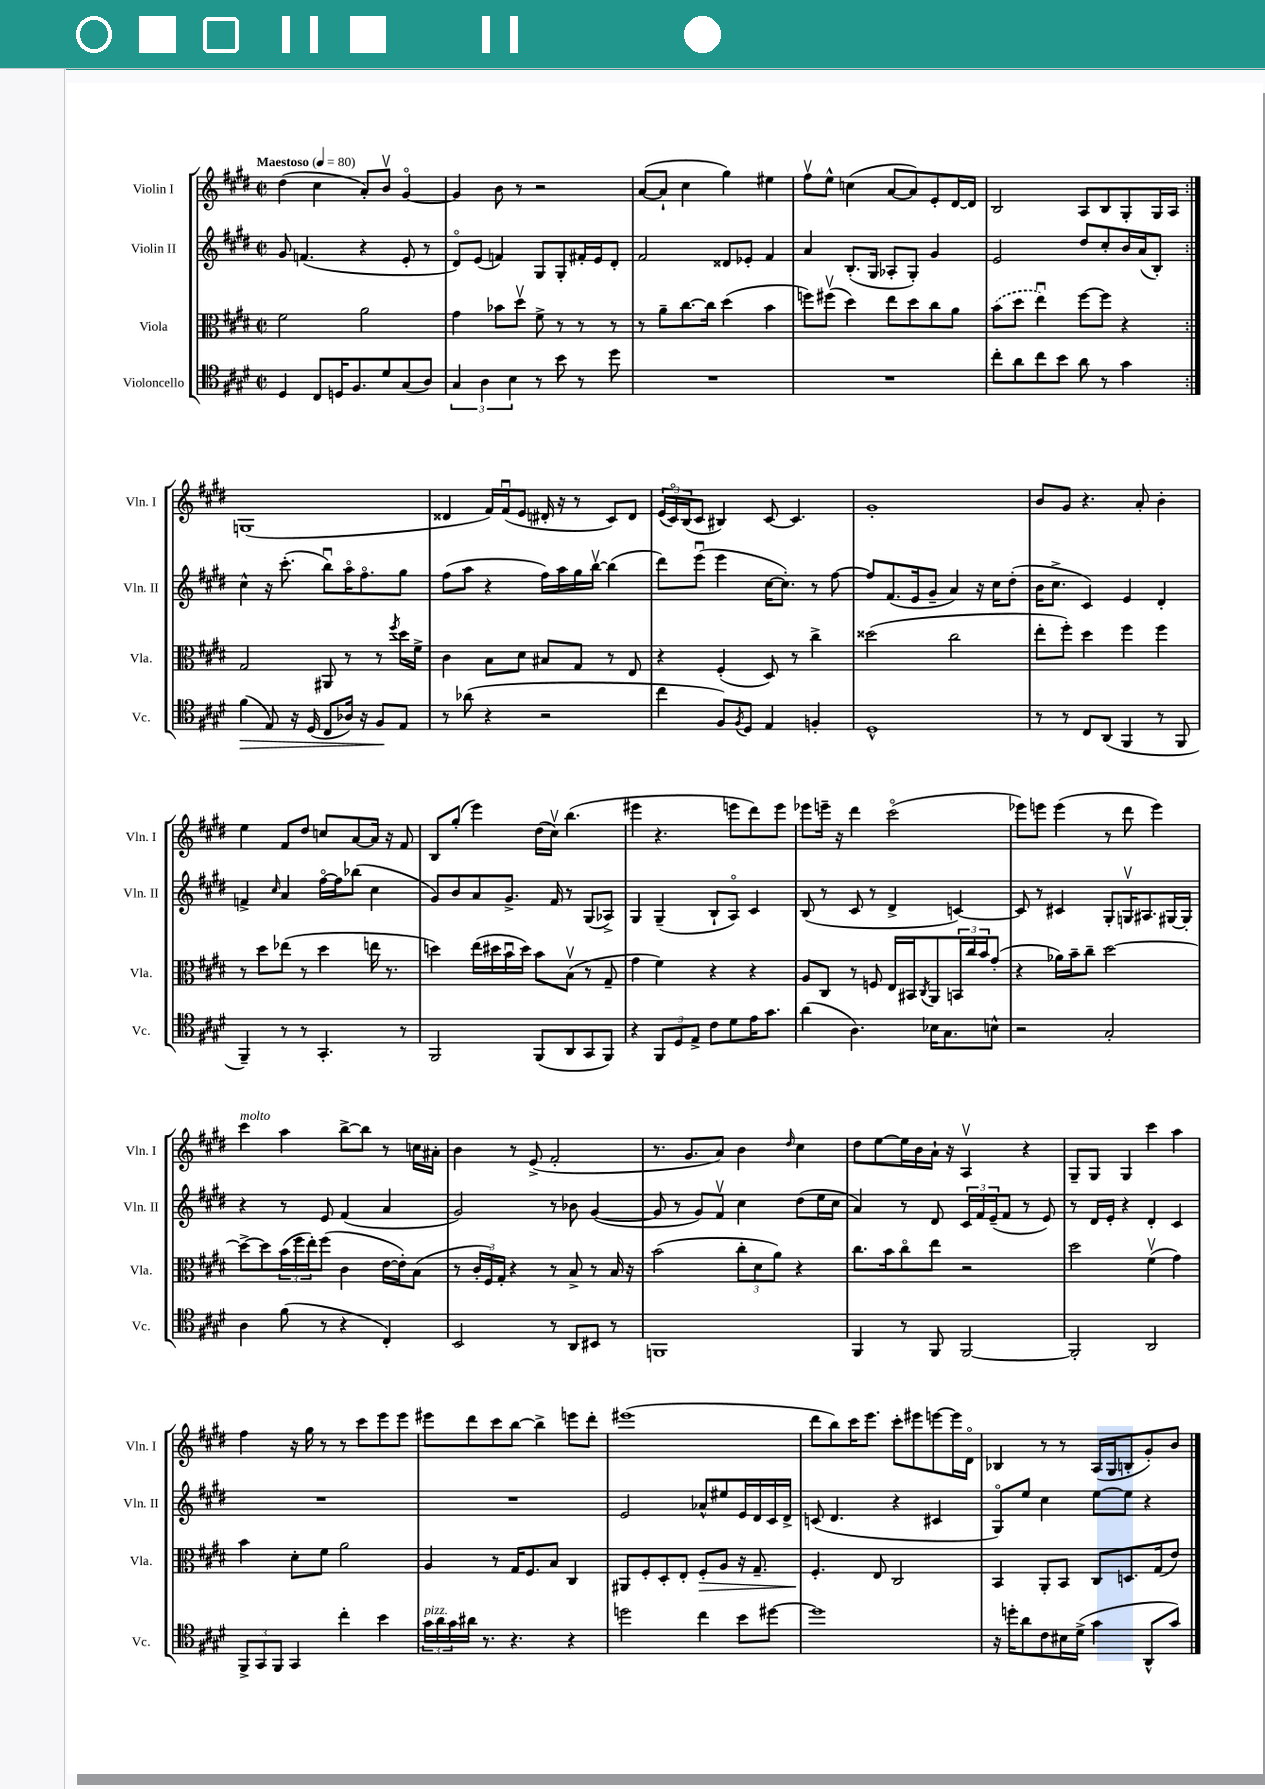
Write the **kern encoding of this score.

**kern	**kern	**kern	**kern
*staff4	*staff3	*staff2	*staff1
*clefC4	*clefC3	*clefG2	*clefG2
*k[f#c#g#d#]	*k[f#c#g#d#]	*k[f#c#g#d#]	*k[f#c#g#d#]
*M2/2	*M2/2	*M2/2	*M2/2
*met(c|)	*met(c|)	*met(c|)	*met(c|)
*MM80	*MM80	*MM80	*MM80
4D#	2f#	8g#	(4dd#
.	.	(4.f	.
8C#	.	.	4cc#
16D	.	.	.
8.F#	.	.	.
.	2a	4r	8a')
8d#	.	.	8bv
(8G#	.	8e'	[4g#o
8A)	.	8r	.
=	=	=	=
6G#	4g#	8d#o)	4g#]
.	.	(8e	.
6A	.	.	.
.	8b-	4f)	8b
6B	.	.	.
.	8dd#v	.	8r
8r	8f#^	8G#	2r
8b	8r	8G#'	.
8r	8r	16f#'	.
.	.	16e	.
8dd#	8r	8d#'	.
=	=	=	=
1r	8r	2f#	([8a
.	8a~	.	8a`]
.	[8.cc#	.	4cc#
.	16cc#]	.	.
.	(4dd#	8d##	4gg#)
.	.	8e-'	.
.	4b	4f#	4ee#
=	=	=	=
1r	8ff)	4a	8ff#v
.	(8ff#v	.	8ee^^
.	4dd#)	(8.B'	(4cc
.	.	16G#	.
.	8ee	8A-'	[8a
.	8dd#	8G#')	8a])
.	8cc#	4g#	8e'
.	8a	.	[16d#
.	.	.	16d#]
=	=	=	=
8cc#'	(8b	2e	2B
8a	8dd#	.	.
8cc#	4eeu)	.	.
8b	.	.	.
8a	[8ff#	8dd#	8A
8r	8ff#]	8cc#'	8B
4g#	4r	16b	8G#'
.	.	(16a	.
.	.	8B')	16G#
.	.	.	16A
=:|!	=:|!	=:|!	=:|!
(4f#	2G#	4cc#^^	(1G
8E)	.	16r	.
.	.	(8.ccc#'	.
16r	.	.	.
(16D#	.	.	.
8C#	8AA#	8bbu)	.
16A-)	8r	16aao	.
16r	.	8.ff#o	.
8F#	8r	.	.
.	8qff#	.	.
8E	16dd#	8gg#	.
.	16f#^	.	.
=	=	=	=
8r	4c#	(8ff#	4d##
(8a-	.	8aa	.
4r	8B	4r	16f#)
.	.	.	(16f#u
.	8d#	.	8e
2r	8B#	16ff#)	16d#'
.	.	16aa	16r
.	8G#	16gg#	8r
.	.	[16bbv	.
.	8r	(4bb]	8c#)
.	8E	.	8d#
=	=	=	=
4cc#	4r	8ddd#)	(24e
.	.	.	24c#o)
.	.	.	(24B
.	.	(8eeeu	8c#
8F#)	(4F#'	4eee	4B#)
8qF#	.	.	.
8D#	.	.	.
4E	8D#)	[16cc#	[8c#
.	.	8.cc#'])	.
.	8r	.	4.c#]
4F'	4cc#^	8r	.
.	.	[8ff#	.
=	=	=	=
1D#^^	(2dd##	8ff#]	1g#'
.	.	(8.f#	.
.	.	16e	.
.	.	8g#~	.
.	2cc#	4a)	.
.	.	16r	.
.	.	16cc#	.
.	.	(8dd#'	.
=	=	=	=
8r	8ee'	16b	8b
.	.	8.cc#^	.
8r	8ff#')	.	8g#
8C#	4dd#	4c#)	4.r
(8AA	.	.	.
4FF#	4ff#	4e	.
.	.	.	8a'
8r	4ff#	4d#'	4b'
8FF#	.	.	.
=	=	=	=
4FF#~)	8r	4f^	4ee
.	8dd#	.	.
.	.	16qqcc#	.
8r	(8ee-	4a	8f#
8r	8r	.	8dd#
4.GG#'	4dd#	[16ff#o	8cc
.	.	16ff#]	.
.	.	(8bb-	[8a
.	16ee	4cc#	16a]
.	8.r	.	16r
8r	.	.	8f#
=	=	=	=
2FF#	4dd)	8g#)	8B
.	.	8b	(8gg#'
.	(16ee	8a	4eee)
.	16dd#	.	.
.	16bu	8.g#^	.
.	16dd#)	.	.
(8FF#	8b	.	(16dd#
.	.	16f#	16cc#v)
8AA	(8Bv	8r	(4.bb
8GG#	8r	(8G#	.
8FF#)	8G#~	8A-^)	.
=	=	=	=
4r	4g#	4G#	4eee#
12FF#	4f#)	(4G#~	4.r
12D#	.	.	.
12E^	.	.	.
8c#	4r	8B`	.
8d#	.	8Ao)	8eee
16e	4r	4c#	8ddd#)
8.g#	.	.	.
.	.	.	8eee
=	=	=	=
(4a	8A	(8B	8eee-
.	8C#	8r	16eee~
.	.	.	16r
4.A)	8r	8c#	4ddd#
.	8F	8r	.
.	16E	4d#^	(2ccc#o
.	16BB#	.	.
.	8qC#	.	.
16B-	8AA	.	.
8.G#	.	.	.
.	24BB	[4c)	.
.	24cc#	.	.
.	24b	.	.
8B^^	(8g#'	.	.
=	=	=	=
2r	4r	8c]	8eee-)
.	.	8r	8eee
.	16a-)	4c#	(4eee
.	16b~	.	.
.	8cc#~	.	.
2G#'	[2dd#	8G#'	8r
.	.	16Gv	8ddd#
.	.	8.A#	.
.	.	.	4eee)
.	.	[16G#	.
.	.	16G#']	.
=	=	=	=
4A	8dd#^_	4r	4ccc#
.	8dd#]	.	.
(8f#	(24b	8r	4aa
.	24ff#	.	.
.	24ee')	.	.
8r	(8ff#	8e	.
4r	4c#	(4f#	[8bb^
.	.	.	8bb]
4C#')	[16e	4a	8r
.	16e'])	.	.
.	(8B	.	16cc
.	.	.	16a#'
=	=	=	=
2BB	8r	2g#)	4b
.	24c#'	.	.
.	24F#)	.	.
.	24G#'	.	.
.	4r	.	8r
.	.	.	(8e^
8r	8r	8r	2f#'
8AA	8B^	8b-	.
8BB#	8r	([4g#	.
8r	16B	.	.
.	16r	.	.
=	=	=	=
1FF	(2b	8g#]	8.r
.	.	8r	.
.	.	.	8.g#
.	.	8g#)	.
.	.	8f#v	8a)
.	12cc#'	4cc#	4b
.	12d#	.	.
.	12a)	.	.
.	.	.	16qqdd#
.	4r	(8dd#	4cc#
.	.	16ee	.
.	.	16cc#	.
=	=	=	=
4FF#	8.cc#	4a)	8dd#
.	.	.	[8ee
.	16b	.	.
8r	8cc#o	8r	16ee]
.	.	.	16b
8FF#	8ee	8d#	16a`
.	.	.	16r
[2FF#	2r	24c#	4Av
.	.	24f#	.
.	.	(24e~	.
.	.	8f#	.
.	.	8r	4r
.	.	8e)	.
=	=	=	=
2FF#']	2dd#	8r	8G#~
.	.	16d#	8G#
.	.	16e'	.
.	.	4r	4G#
2AA	(4f#v	4d#'	4ccc#
.	4g#)	4c#	4aa
=	=	=	=
12FF#^	4b	1r	4ff#
12GG#	.	.	.
12FF#	.	.	.
4GG#	8d#'	.	16r
.	.	.	16gg#
.	8f#	.	8r
4cc#'	2a	.	8r
.	.	.	8ccc#
4b	.	.	8eee
.	.	.	8eee
=	=	=	=
24g#	4A	1r	8eee#
24a	.	.	.
24g#	.	.	.
16a#	.	.	8ddd#
8.r	.	.	.
.	8r	.	8ccc#
4.r	16G#	.	[8bb
.	8.F#	.	.
.	.	.	4bb^]
.	8B	.	.
4r	4C#	.	8eee
.	.	.	8ddd#'
=	=	=	=
2dd	8AA#	2e	(1eee#
.	8F#'	.	.
.	8D#'	.	.
.	8E'	.	.
4cc#	8F#'	8a-^^	.
.	8A	8ee#	.
8b	16r	16e	.
.	8.G#~	16d#	.
[8dd#	.	16c#	.
.	.	16d#^	.
=	=	=	=
1dd#]	4.F#'	(8c	8ddd#
.	.	4.d#	8bb)
.	.	.	16ccc#
.	.	.	8.eee
.	8E	.	.
.	2C#	4r	8ccc#'
.	.	.	8eee#
.	.	4c#	[8eee
.	.	.	16eee]
.	.	.	16d#o
=	=	=	=
16r	4BB	8G#o)	4B-
16dd'	.	.	.
8a	.	8ee	.
8c#	8AA'	4cc#	8r
16B#	8BB	.	8r
(16d#^	.	.	.
4g#	8C#	[8ee	(16A
.	.	.	16G#
.	8.D	8ee]	8B'
8AA^^	.	4r	8g#')
.	(16G#	.	.
8g#)	8e)	.	8b
==	==	==	==
*-	*-	*-	*-
